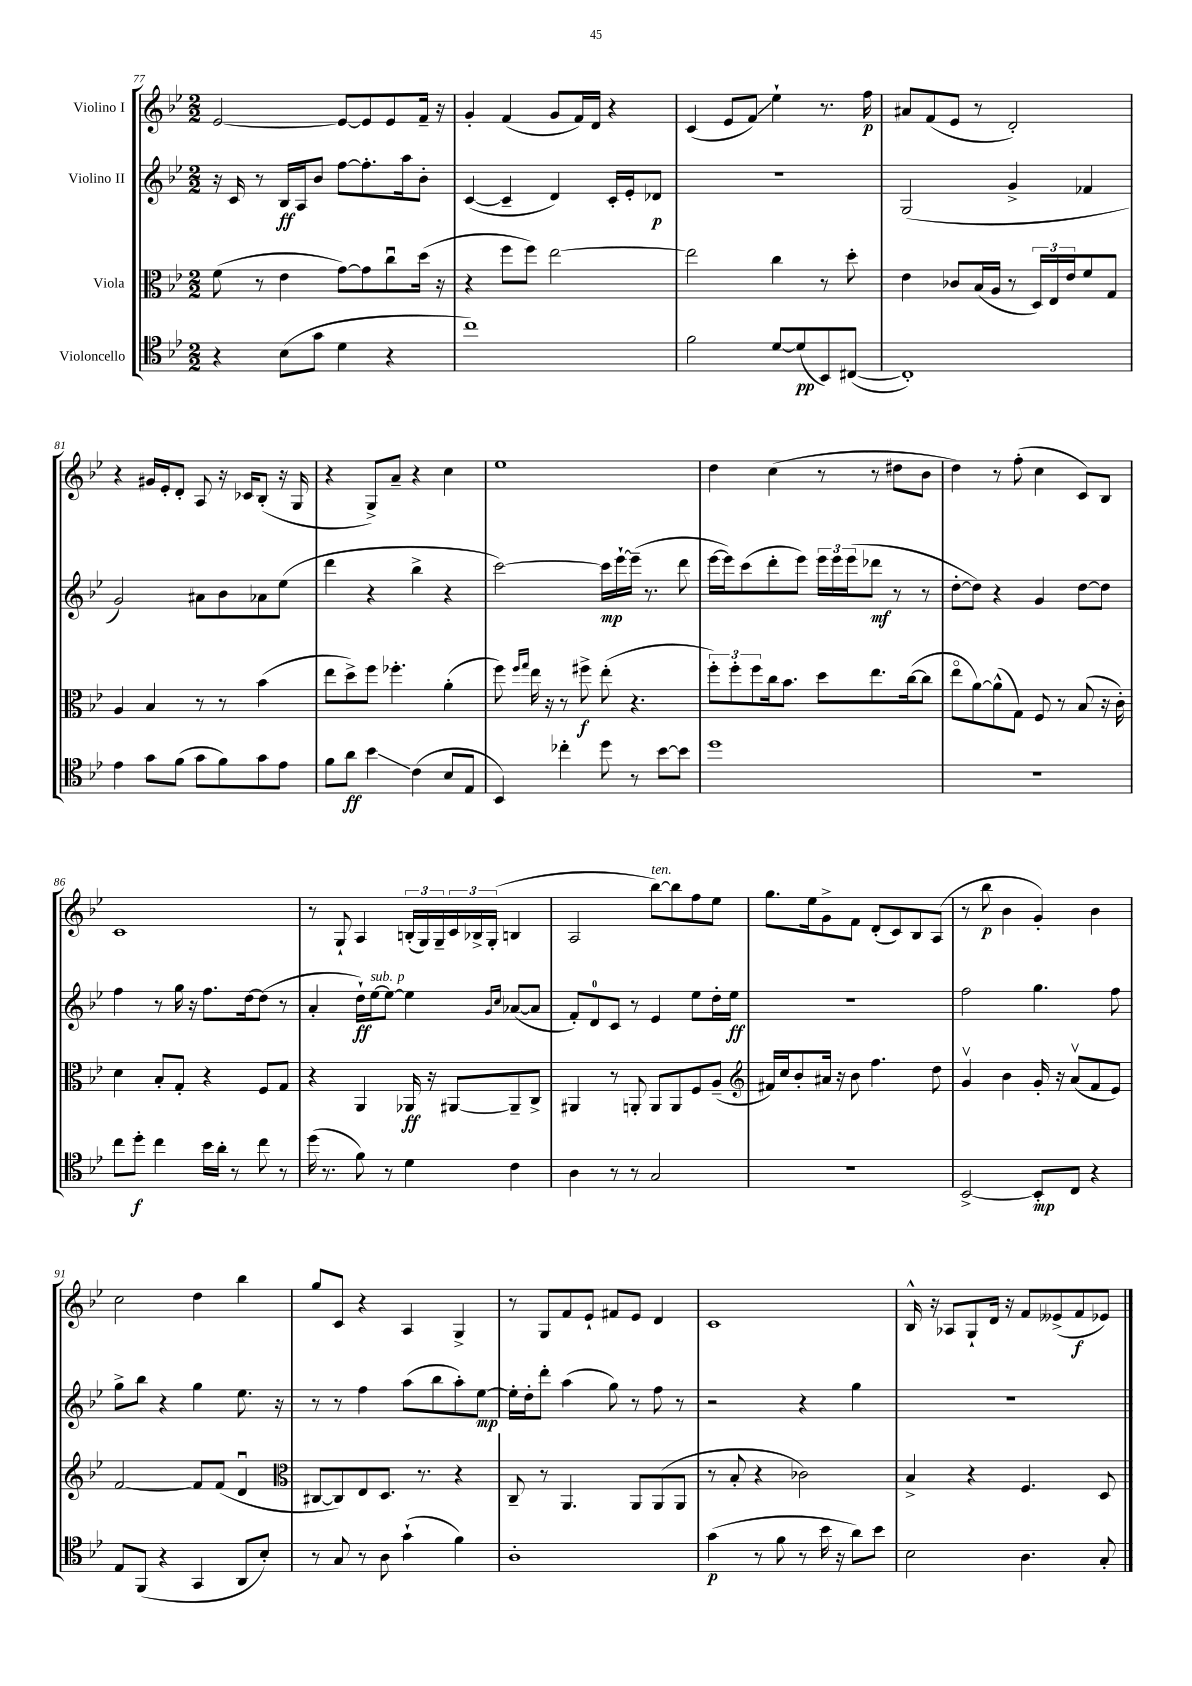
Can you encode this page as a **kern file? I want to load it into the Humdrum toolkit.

**kern	**kern	**kern	**kern
*staff4	*staff3	*staff2	*staff1
*clefC4	*clefC3	*clefG2	*clefG2
*k[b-e-]	*k[b-e-]	*k[b-e-]	*k[b-e-]
*M2/2	*M2/2	*M2/2	*M2/2
4r	(8f	16r	[2e-
.	.	16c	.
.	8r	8r	.
(8B-	4e-	16B-	.
.	.	16A	.
8g	.	8b-	.
4d	[8g)	[8ff	8e-_
.	8g]	8.ff']	8e-]
4r	8ccu	.	8e-
.	.	16aa	.
.	(16dd	8b-'	16f~
.	16r	.	16r
=	=	=	=
1cc)	4r	([4c	4g'
.	8ff	4c~]	(4f
.	8ff)	.	.
.	[2ee-	4d)	8g
.	.	.	16f)
.	.	.	16d
.	.	16c'	4r
.	.	16e-'	.
.	.	8d-	.
=	=	=	=
2f	2ee-]	1r	(4c
.	.	.	8e-
.	.	.	8f)
[8d	4cc	.	4ee-`
(8d]	.	.	.
8BB-)	8r	.	8.r
([8C#	8dd'	.	.
.	.	.	16ff
=	=	=	=
1C#'])	4e-	(2G	8a#
.	.	.	(8f
.	8c-	.	8e-
.	(16B-	.	8r
.	16A	.	.
.	8r	4g^	2d')
.	24D)	.	.
.	24E-	.	.
.	24e-	.	.
.	8f	4f-	.
.	8G	.	.
=	=	=	=
4e-	4A	2g)	4r
8g	4B-	.	16g#
.	.	.	16e-'
(8f	.	.	8d'
8g	8r	8a#	8A
8f)	8r	8b-	16r
.	.	.	16c-
8g	(4b-	8a-	(8B-'
8e-	.	(8ee-	16r
.	.	.	16G
=	=	=	=
8f	8ee-	4ddd	4r
8a	8dd^)	.	.
4b-	8ff	4r	8G^)
.	4.ff-'	.	8a~
(4c	.	4bb-^	4r
8B-	(4a'	4r	4cc
8E-	.	.	.
=	=	=	=
4BB-)	8ff)	[2ccc)	1ee-
.	16qqff	.	.
.	16qqgg	.	.
.	16ee-	.	.
.	16r	.	.
4cc-'	8r	.	.
.	8ff#^	.	.
8dd	(8ee-'	16ccc]	.
.	.	[16eee-`	.
8r	4.r	(16eee-~]	.
.	.	8.r	.
[8b-	.	.	.
8b-]	.	8ddd	.
=	=	=	=
1dd	12ff')	[16eee-	4dd
.	.	16eee-])	.
.	12ff'	.	.
.	.	(8ccc	.
.	12ff	.	.
.	16cc	8ddd'	(4cc
.	8.b-	.	.
.	.	8eee-)	.
.	8dd	24eee-	8r
.	.	24eee-	.
.	.	(24eee-	.
.	8.ee-	8ddd-	8r
.	.	8r	8dd#
.	([16cc	.	.
.	8cc]	8r	8b-
=	=	=	=
1r	8ee-o	[8dd'	4dd)
.	[8a)	8dd])	.
.	(8a^^]	4r	8r
.	8G)	.	(8ff'
.	8F	4g	4cc
.	8r	.	.
.	(8B-	[8dd	8c)
.	16r	8dd]	8B-
.	16c')	.	.
=	=	=	=
8cc	4d	4ff	1c
8dd'	.	.	.
4cc	8B-'	8r	.
.	8G'	16gg	.
.	.	16r	.
16b-	4r	8.ff	.
16a'	.	.	.
8r	.	.	.
.	.	[16dd	.
8cc	8F	(8dd]	.
8r	8G	8r	.
=	=	=	=
(16dd	4r	4a'	8r
8.r	.	.	.
.	.	.	8G`
8f)	4AA	16dd`)	4A
.	.	[16ee-	.
8r	.	8ee-_	.
4d	16AA-	4ee-]	(24B'
.	.	.	24G)
.	16r	.	.
.	.	.	24G~
.	[8AA#	.	24c
.	.	.	24B-^
.	.	.	(24G'
.	.	16qqg	.
.	.	16qqcc	.
4c	8AA#~]	([8a-	4B
.	8C^	8a-]	.
=	=	=	=
4A	4AA#	8f')	2A
.	.	8d	.
8r	8r	8c	.
8r	8AA'	8r	.
2G	8AA	4e-	[8bb-)
.	8AA	.	8bb-]
.	8F	8ee-	8ff
.	(8A~	16dd'	8ee-
.	.	16ee-	.
=	=	=	=
*	*clefG2	*	*
1r	16f#)	1r	8.gg
.	16cc	.	.
.	8b-'	.	.
.	.	.	16ee-
.	16a#	.	8g^
.	16r	.	.
.	8b-	.	8f
.	4.ff	.	(8d'
.	.	.	8c)
.	.	.	8B-
.	8dd	.	(8A
=	=	=	=
[2BB-^	4gv	2ff	8r
.	.	.	8bb-
.	4b-	.	4b-
8BB-']	16g'	4.gg	4g')
.	16r	.	.
8C	(8av	.	.
4r	8f	.	4b-
.	8e-)	8ff	.
=	=	=	=
8E-	[2f	8gg^	2cc
(8FF	.	8bb-	.
4r	.	4r	.
4GG	8f]	4gg	4dd
.	(8f	.	.
8AA	4du	8.ee-	4bb-
8B-')	.	.	.
.	.	16r	.
=	=	=	=
*	*clefC3	*	*
8r	[8C#	8r	8gg
8G	8C#])	8r	8c
8r	8E-	4ff	4r
8A	8.D	.	.
(4g`	.	(8aa	4A
.	8.r	.	.
.	.	8bb-	.
4f)	4r	8aa')	4G^
.	.	[8ee-	.
=	=	=	=
1A'	8C~	16ee-']	8r
.	.	16dd'	.
.	8r	8ddd'	8G
.	4.AA	(4aa	8f
.	.	.	8e-`
.	.	8gg)	8f#
.	8AA	8r	8e-
.	(8AA	8ff	4d
.	8AA	8r	.
=	=	=	=
(4g	8r	2r	1c
.	8B-'	.	.
8r	4r	.	.
8f	.	.	.
8r	2c-)	4r	.
16b-	.	.	.
16r	.	.	.
8a)	.	4gg	.
8b-	.	.	.
=	=	=	=
2B-	4B-^	1r	16B-^^
.	.	.	16r
.	.	.	8A-
.	4r	.	8G`
.	.	.	16d
.	.	.	16r
4.A	4.F	.	8f
.	.	.	(8e--^
.	.	.	8f
8G'	8D	.	8e-)
==	==	==	==
*-	*-	*-	*-
